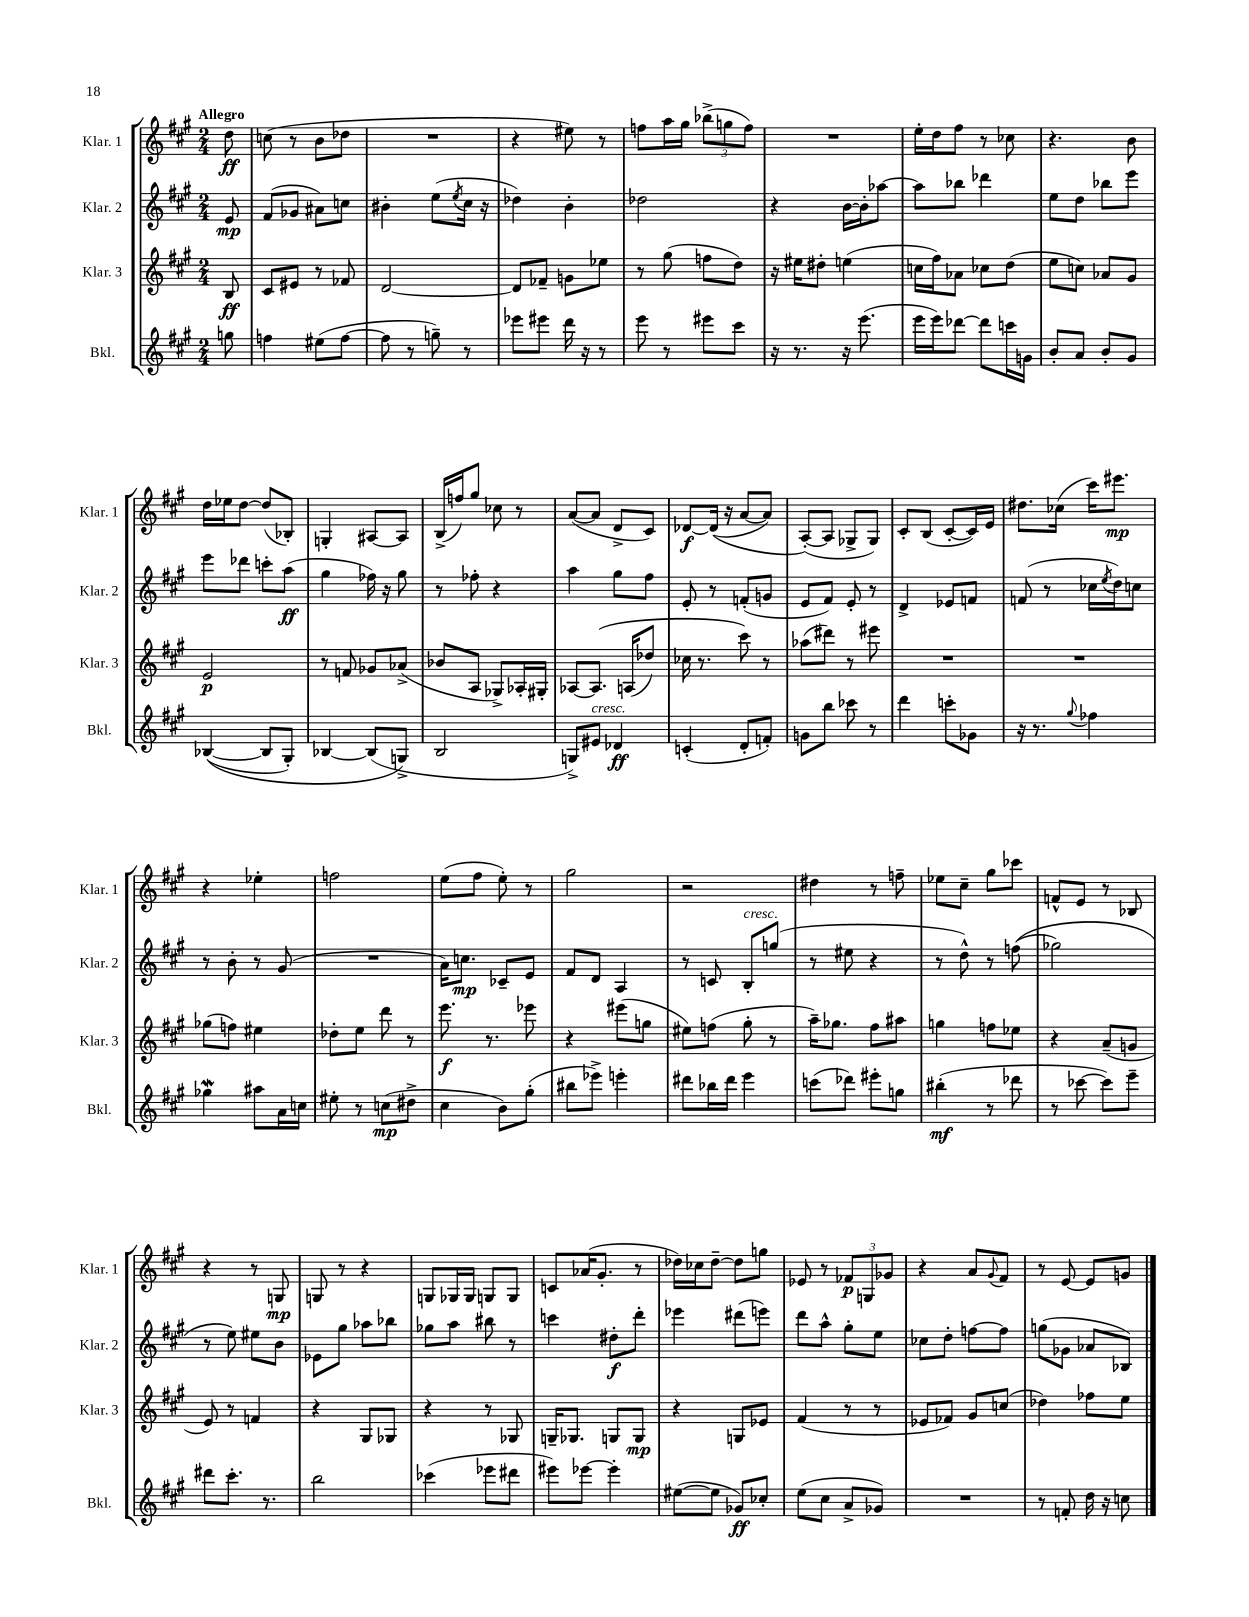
<<
\new StaffGroup <<
\new Staff = "s0" \with { instrumentName = "Klar. 1" shortInstrumentName = "Klar. 1" } {
    \clef treble \key a \major \numericTimeSignature \time 2/4 \partial 8 \tempo "Allegro"
    d''8\ff |
    c''8( r8 b'8 des''8 |
    R2 |
    r4 eis''8) r8 |
    f''8 a''16 gis''16 \tuplet 3/2 { bes''8->( g''8 f''8) } |
    R2 |
    e''16-. d''16 fis''8 r8 ces''8 |
    r4. b'8 |
    d''16 ees''16 d''8~ d''8( bes8-.) |
    g4-. ais8~ ais8 |
    b16->( f''16) gis''8 ces''8 r8 |
    a'8~( a'8 d'8-> cis'8) |
    des'8~\f des'16(\( r16 a'8~ a'8) |
    a8~-.(\) a8 ges8-> ges8) |
    cis'8-. b8( cis'8~-. cis'16) e'16 |
    dis''8. ces''16( cis'''16) eis'''8.\mp |
    r4 ees''4-. |
    f''2 |
    e''8( fis''8 e''8-.) r8 |
    gis''2 |
    r2 |
    dis''4 r8 f''8-- |
    ees''8 cis''8-- gis''8 ces'''8 |
    f'8-^ e'8 r8 bes8 |
    r4 r8 g8\mp |
    g8 r8 r4 |
    g8 ges16 ges16 g8 g8 |
    c'8 aes'16( gis'8.-. r8 |
    des''16) ces''16 des''8~-- des''8 g''8 |
    ees'8 r8 \tuplet 3/2 { fes'8\p g8 ges'8 } |
    r4 a'8 \appoggiatura { gis'8 } fis'8 |
    r8 e'8~ e'8 g'8 \bar "|." |
}
\new Staff = "s1" \with { instrumentName = "Klar. 2" shortInstrumentName = "Klar. 2" } {
    \clef treble \key a \major \numericTimeSignature \time 2/4 \partial 8
    e'8\mp |
    fis'8( ges'8 ais'8) c''8 |
    bis'4-. e''8( \acciaccatura { e''8 } cis''16 r16 |
    des''4) b'4-. |
    des''2 |
    r4 b'16~ b'16-. aes''8~ |
    aes''8 bes''8 des'''4 |
    e''8 d''8 bes''8 e'''8 |
    e'''8 des'''8 c'''8-. a''8\ff( |
    gis''4 fes''16) r16 gis''8 |
    r8 fes''8-. r4 |
    a''4 gis''8 fis''8 |
    e'8-. r8 f'8-.( g'8 |
    e'8 fis'8) e'8-. r8 |
    d'4-> ees'8 f'8 |
    f'8( r8 ces''16 \acciaccatura { e''8 } d''16) c''8 |
    r8 b'8-. r8 gis'8( |
    R2 |
    a'16) c''8.\mp ces'8-- e'8 |
    fis'8 d'8 a4 |
    r8 c'8 b8-.^\markup { \italic "cresc." } g''8( |
    r8 eis''8 r4 |
    r8 d''8-^) r8 f''8(\( |
    ges''2) |
    r8 e''8\) eis''8 b'8 |
    ees'8 gis''8 aes''8 bes''8 |
    ges''8 a''8 bis''8 r8 |
    c'''4 dis''8-.\f d'''8-. |
    ees'''4 dis'''8( e'''8) |
    d'''8 a''8-^ gis''8-. e''8 |
    ces''8 d''8-. f''8~ f''8 |
    g''8( ges'8 aes'8 bes8) \bar "|." |
}
\new Staff = "s2" \with { instrumentName = "Klar. 3" shortInstrumentName = "Klar. 3" } {
    \clef treble \key a \major \numericTimeSignature \time 2/4 \partial 8
    b8\ff |
    cis'8 eis'8 r8 fes'8 |
    d'2~ |
    d'8 fes'8-- g'8 ees''8 |
    r8 gis''8( f''8 d''8) |
    r16 eis''16 dis''8-. e''4( |
    c''16 fis''16) aes'8 ces''8 d''8( |
    e''8 c''8) aes'8 gis'8 |
    e'2\p |
    r8 f'8 ges'8 aes'8->( |
    bes'8 a8 ges8->) aes16-. gis16-. |
    aes8~ aes8.\( a16( des''8) |
    ces''16 r8. cis'''8\) r8 |
    aes''8( dis'''8) r8 eis'''8 |
    R2 |
    R2 |
    ges''8( f''8) eis''4 |
    des''8-. e''8 d'''8 r8 |
    e'''8.\f r8. ees'''8 |
    r4 eis'''8( g''8 |
    eis''8) f''8( gis''8-. r8 |
    a''16--) ges''8. fis''8 ais''8 |
    g''4 f''8 ees''8 |
    r4 a'8--( g'8 |
    e'8) r8 f'4 |
    r4 gis8 ges8 |
    r4 r8 ges8 |
    g16-- ges8. g8 g8\mp |
    r4 g8 ees'8 |
    fis'4( r8 r8 |
    ees'8 fes'8) gis'8 c''8( |
    des''4) fes''8 e''8 \bar "|." |
}
\new Staff = "s3" \with { instrumentName = "Bkl." shortInstrumentName = "Bkl." } {
    \clef treble \key a \major \numericTimeSignature \time 2/4 \partial 8
    g''8 |
    f''4 eis''8( f''8~ |
    f''8 r8 g''8--) r8 |
    ees'''8 eis'''8 d'''16 r16 r8 |
    e'''8 r8 eis'''8 cis'''8 |
    r16 r8. r16 e'''8.( |
    e'''16 e'''16) des'''8~ des'''8 c'''16 g'16 |
    b'8-. a'8 b'8-. gis'8 |
    bes4~(\( bes8 gis8-.) |
    bes4~ bes8( g8->\) |
    b2 |
    g8->) eis'8^\markup { \italic "cresc." } des'4\ff |
    c'4-.( d'8-. f'8-.) |
    g'8 b''8 ces'''8 r8 |
    d'''4 c'''8-. ges'8 |
    r16 r8. \appoggiatura { gis''8 } fes''4 |
    ges''4\mordent ais''8 a'16 c''16 |
    eis''8-. r8 c''8\mp( dis''8-> |
    cis''4 b'8) gis''8-.( |
    bis''8 ees'''8->) e'''4-. |
    dis'''8 bes''16 dis'''16 e'''4 |
    c'''8( des'''8) eis'''8-. g''8 |
    bis''4-.\mf( r8 des'''8 |
    r8 ces'''8~ ces'''8) e'''8-- |
    dis'''8 cis'''8.-. r8. |
    b''2 |
    ces'''4( ees'''8 dis'''8 |
    eis'''8) ees'''8~ ees'''4-. |
    eis''8~( eis''8 ges'8\ff) ces''8-. |
    e''8( cis''8 a'8-> ges'8) |
    R2 |
    r8 f'8-. d''16 r16 c''8 \bar "|." |
}
>>
>>
\layout { \context { \Score \remove "Bar_number_engraver" } }
